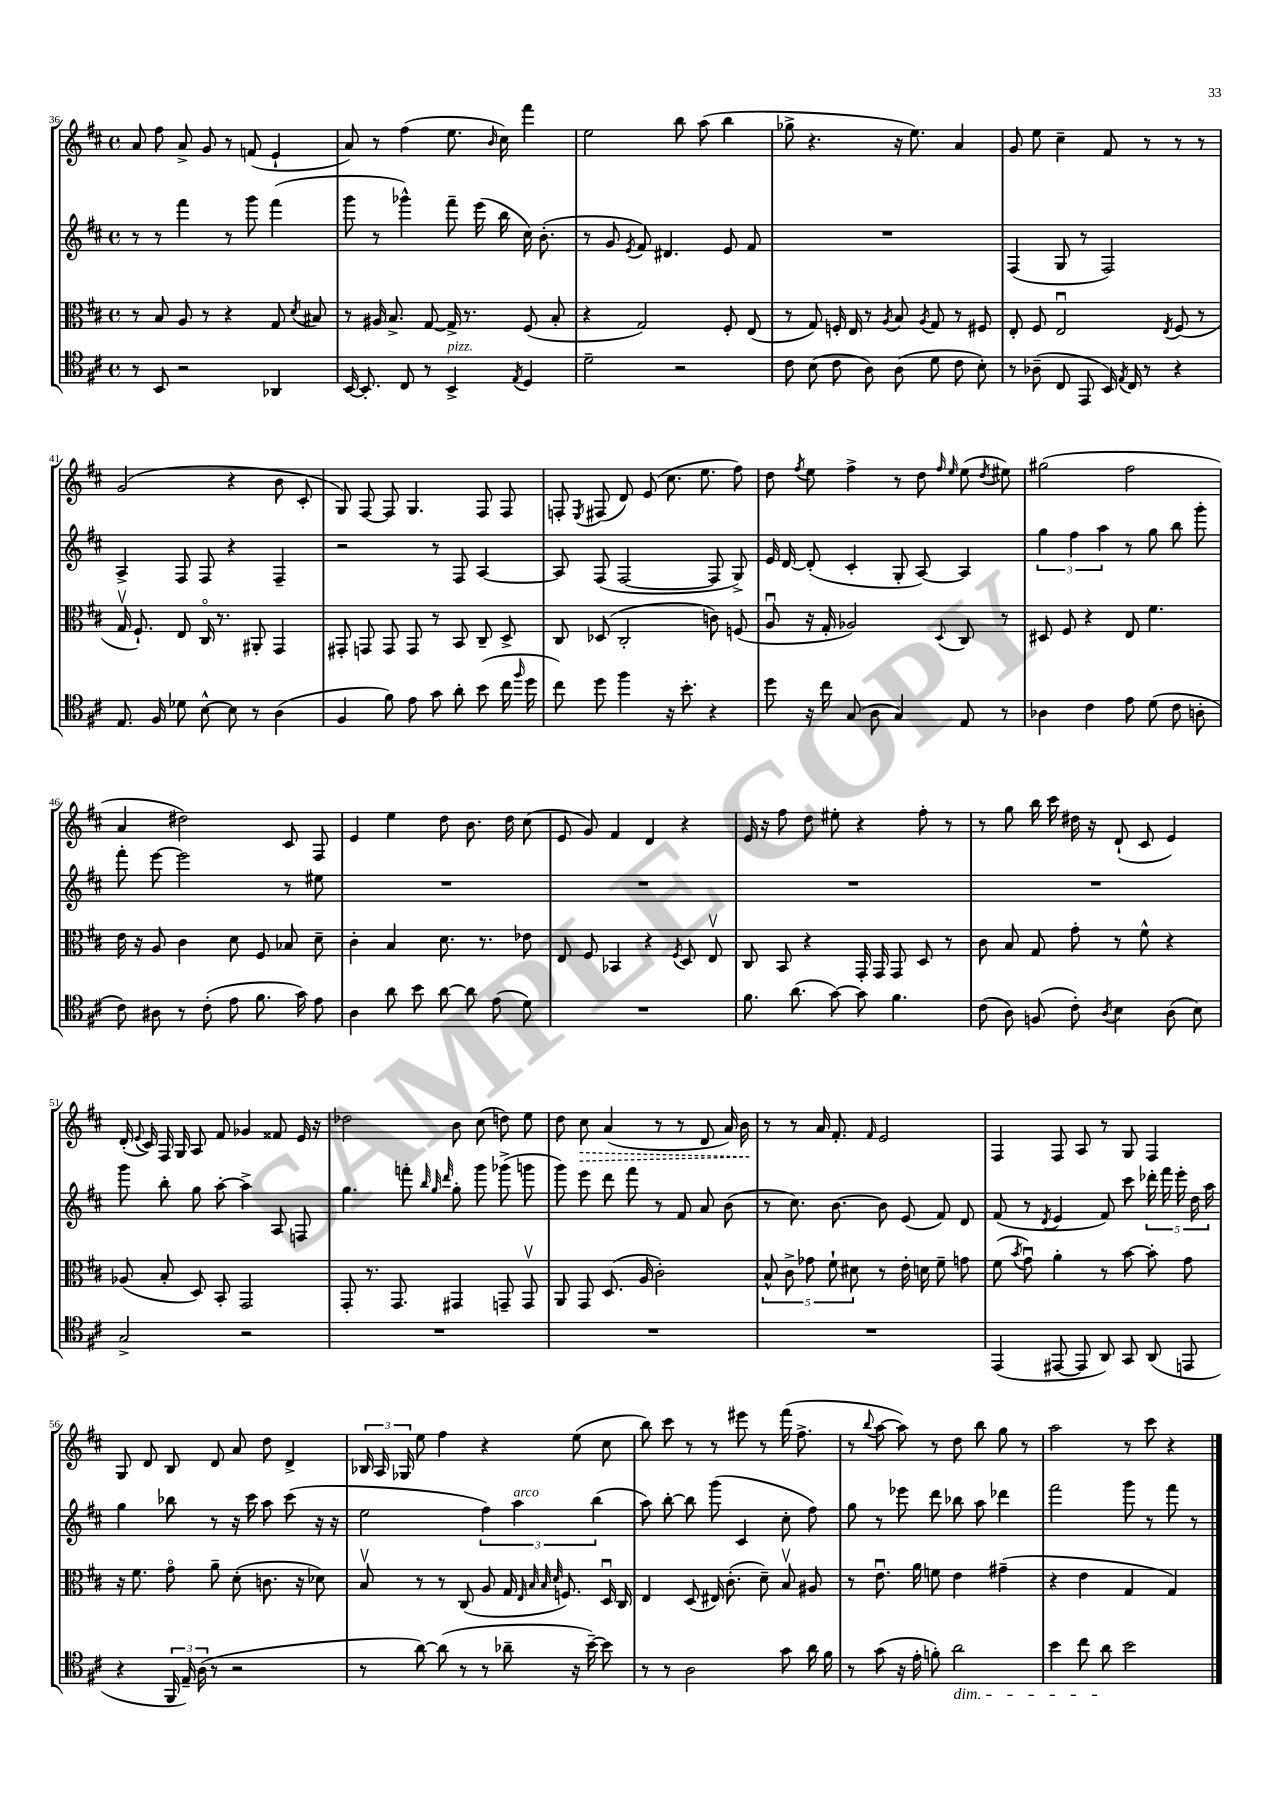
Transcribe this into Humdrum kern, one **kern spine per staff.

**kern	**kern	**kern	**kern
*staff4	*staff3	*staff2	*staff1
*clefC4	*clefC3	*clefG2	*clefG2
*k[f#c#]	*k[f#c#]	*k[f#c#]	*k[f#c#]
*M4/4	*M4/4	*M4/4	*M4/4
*met(c)	*met(c)	*met(c)	*met(c)
8r	8r	8r	8a
8BB	8B	8r	8ff#
2r	8A	4fff#	8a^
.	8r	.	8g
.	4r	8r	8r
.	.	8ggg	(8f
4AA-	8G	(4fff#	4e`
.	8qd	.	.
.	8B#	.	.
=	=	=	=
[16BB	8r	8ggg	8a)
8.BB']	.	.	.
.	16A#	8r	8r
.	8.B^	.	.
8C#	.	4ggg-^^)	(4ff#
8r	[8G	.	.
4BB^	16G^]	8fff#~	8.ee
.	8.r	.	.
.	.	(16eee	.
.	.	.	16qqb
.	.	16bb	16cc#)
8qE	.	.	.
4D	(8F#	16cc#)	4fff#
.	.	(8.b'	.
.	8B'	.	.
=	=	=	=
2d~	4r	8r	2ee
.	.	8g	.
.	.	8qe	.
.	2G)	8f#)	.
.	.	4.d#	.
2r	.	.	8bb
.	.	.	(8aa
.	8F#'	8e	4bb
.	(8E	8f#	.
=	=	=	=
8c#	8r	1r	8gg-^
(8B	8G)	.	4.r
8c#	16F'	.	.
.	16E	.	.
8A)	8r	.	.
.	8qA	.	.
(8A	8B	.	16r
.	.	.	8.ee)
.	8qA	.	.
8d	8G	.	.
8c#	8r	.	4a
8B')	8F#	.	.
=	=	=	=
8r	8E'	(4F#	8g
(8A-~	8F#	.	8ee
8C#	2Eu	8G	4cc#~
8EE	.	8r	.
16BB)	.	2F#)	8f#
8qE	.	.	.
16C#	.	.	.
8r	.	.	8r
.	8qE	.	.
4r	(8F#	.	8r
.	8r	.	8r
=	=	=	=
8.E	16Gv	4A^	(2g
.	8.F#`)	.	.
16F#	.	.	.
8d-	8E	8F#	.
[8B^^	16C#o	8F#	.
.	8.r	.	.
8B]	.	4r	4r
8r	8AA#'	.	.
(4A	4GG	4F#~	8b
.	.	.	8c#'
=	=	=	=
4F#	8GG#'	2r	8G)
.	8GG	.	[8F#
8f#)	8GG	.	8F#]
8e	8GG	.	4.G
8g	8r	8r	.
8a'	8BB	8F#	.
(8b	8C#~	[4A	8F#
16cc#	8D^	.	8F#
16qqff#	.	.	.
16dd	.	.	.
=	=	=	=
8cc#)	8C#	8A]	8F'
.	.	.	8qE
8dd	(8D-	(8F#	(8F#
4ff#	2C#'	[2F#	8d)
.	.	.	(8e
16r	.	.	8.cc#
8.b'	.	.	.
.	.	.	8.ee
4r	8c)	8F#]	.
.	(8F	8G^)	8ff#)
=	=	=	=
8dd	8Au	16e	8dd
.	.	[16d	.
.	.	.	8qff#
16r	16r	(8d']	8ee
16cc#	16G'	.	.
(8G	2A-)	4c#'	4ff#^
8A	.	.	.
4G)	.	8G'	8r
.	.	[8A)	8dd
.	.	.	16qqff#
.	8qqD	.	16qqee
8E	8C#	4A]	(8ee
.	.	.	8qdd
8r	8r	.	8ee#)
=	=	=	=
4A-	8D#	6gg	(2gg#
.	8F#	.	.
.	.	6ff#	.
4c#	4r	.	.
.	.	6aa	.
8e	8E	8r	2ff#
(8d	4.f#	8gg	.
8c#	.	8bb	.
8A'	.	8ggg'	.
=	=	=	=
8c#)	16e	8fff#'	4a
.	16r	.	.
8A#	8A	[8eee	.
8r	4c#	2eee]	2dd#)
(8c#'	.	.	.
8e	8d	.	.
8.f#	8F#	.	.
.	8B-	8r	8c#
16g)	.	.	.
8e	8d~	8ee#	8F#
=	=	=	=
4A	4c#'	1r	4e
8a	4B	.	4ee
8b	.	.	.
[8a	8.d	.	8dd
8a]	.	.	8.b
.	8.r	.	.
(8e	.	.	.
.	.	.	16dd
8d)	8e-	.	(8cc#
=	=	=	=
1r	8E	1r	8e
.	8F#	.	8g)
.	4BB-	.	4f#
.	4r	.	4d
.	8qF#	.	.
.	8D	.	4r
.	8Ev	.	.
=	=	=	=
8.f#	8C#	1r	16e
.	.	.	16r
.	8BB	.	8ff#
(8.a	.	.	.
.	4r	.	8dd
[8g)	.	.	8ee#'
8g]	16GG'	.	4r
.	16GG	.	.
4.f#	8GG	.	.
.	8D	.	8ff#'
.	8r	.	8r
=	=	=	=
(8c#	8c#	1r	8r
8A)	8B	.	8gg
(8F	8G	.	16bb
.	.	.	16ccc#
8c#')	8g'	.	16dd#
.	.	.	16r
8qA	.	.	.
4B	8r	.	(8d`
.	8f#^^	.	8c#
(8A	4r	.	4e)
8B)	.	.	.
=	=	=	=
2G^	(8A-	8ggg	(16d'
.	.	.	8qqe
.	.	.	16c#)
.	8B'	8bb'	16F#
.	.	.	16G
.	8D)	8gg	8A
.	8BB'	[8aa'	8f#
2r	2GG	4aa^]	4g-
.	.	8A	8f##
.	.	8F	16e
.	.	.	16r
=	=	=	=
1r	8GG'	4.gg	2dd-
.	8.r	.	.
.	8.GG	.	.
.	.	8fff'	.
.	.	32qqbb	.
.	.	32qqgg	.
.	.	32qqddd	.
.	4GG#	8gg'	8b
.	.	8ggg	(8cc#
.	8GG~	(8ggg-^	8dd)
.	8GGv	8ggg	8ee
=	=	=	=
1r	8AA	8ggg)	8dd
.	8GG	8eee	8cc#
.	(8.D	8ddd	(4a
.	.	8fff#	.
.	16A	.	.
.	2c#')	8r	8r
.	.	8f#	8r
.	.	8a	8d
.	.	(8b	16a)
.	.	.	16b
=	=	=	=
1r	10B^^	8r	8r
.	10c#^	.	.
.	.	8.cc#)	8r
.	10g-	.	.
.	.	.	16a
.	10f#`	.	.
.	.	[8.b	8.f#'
.	10d#	.	.
.	.	.	16qqf#
.	8r	8b]	2e
.	16e'	(8e	.
.	16d	.	.
.	8f#~	8f#)	.
.	8g	8d	.
=	=	=	=
(4EE	(8f#	(8f#	4F#
.	8qb	.	.
.	8gu)	8r	.
.	.	8qd	.
[8EE#	4a'	4e	8F#
8EE#]	.	.	8A
8AA)	8r	8f#)	8r
8GG	[8b	8ccc#	8G
(8AA	8b']	20ddd-'	4F#
.	.	20fff#	.
.	.	20eee'	.
8EE	8g	.	.
.	.	20dd	.
.	.	20aa	.
=	=	=	=
4r	16r	4gg	8G
.	8.f#	.	.
.	.	.	8d
24FF#	8go	8bb-	8B
24E~)	.	.	.
(24A	.	.	.
8r	8a~	8r	8d
2r	(8d'	16r	8a
.	.	16ccc#	.
.	8.c	8aa	8dd
.	.	(8ccc#	4d^
.	16r	.	.
.	8d-)	16r	.
.	.	16r	.
=	=	=	=
8r	8Bv	2ee	24B-
.	.	.	24A
.	.	.	24G-
[8a)	8r	.	8ee
(8a]	8r	.	4ff#
8r	(8C#	.	.
8r	8A	6ff#)	4r
8a-~	16G	.	.
.	.	6aa	.
.	32qqE	.	.
.	32qqB	.	.
.	32qqB	.	.
.	32qqd	.	.
.	8.F)	.	.
16r	.	.	(8ee
[16b~)	.	.	.
.	.	(6bb	.
8b]	16Du	.	8cc#
.	16C#	.	.
=	=	=	=
8r	4E	8aa)	8bb)
8r	.	[8bb'	8ccc#
2A	(8D	8bb]	8r
.	16E#)	(8ggg	8r
.	(8.c#'	.	.
.	.	4c#	8eee#
.	8d~)	.	8r
8g	8Bv	8cc#'	(16fff#
.	.	.	8.ff#^
16a	8A#	8ff#)	.
16f#	.	.	.
=	=	=	=
8r	8r	8gg	8r
.	.	.	8qqbb
(8g	8.eu	8r	[8aa
16r	.	8eee-	8aa])
16e'	16a	.	.
8f')	8f	8ddd	8r
2a	4e	8bb-	8dd
.	.	8aa	8bb
.	(4g#~	4ddd-	8gg
.	.	.	8r
=	=	=	=
4b	4r	2fff#	2aa
8cc#	4e	.	.
8a	.	.	.
2b	4G	8ggg	8r
.	.	8r	8ccc#
.	4G)	8fff#	4r
.	.	8r	.
==	==	==	==
*-	*-	*-	*-
